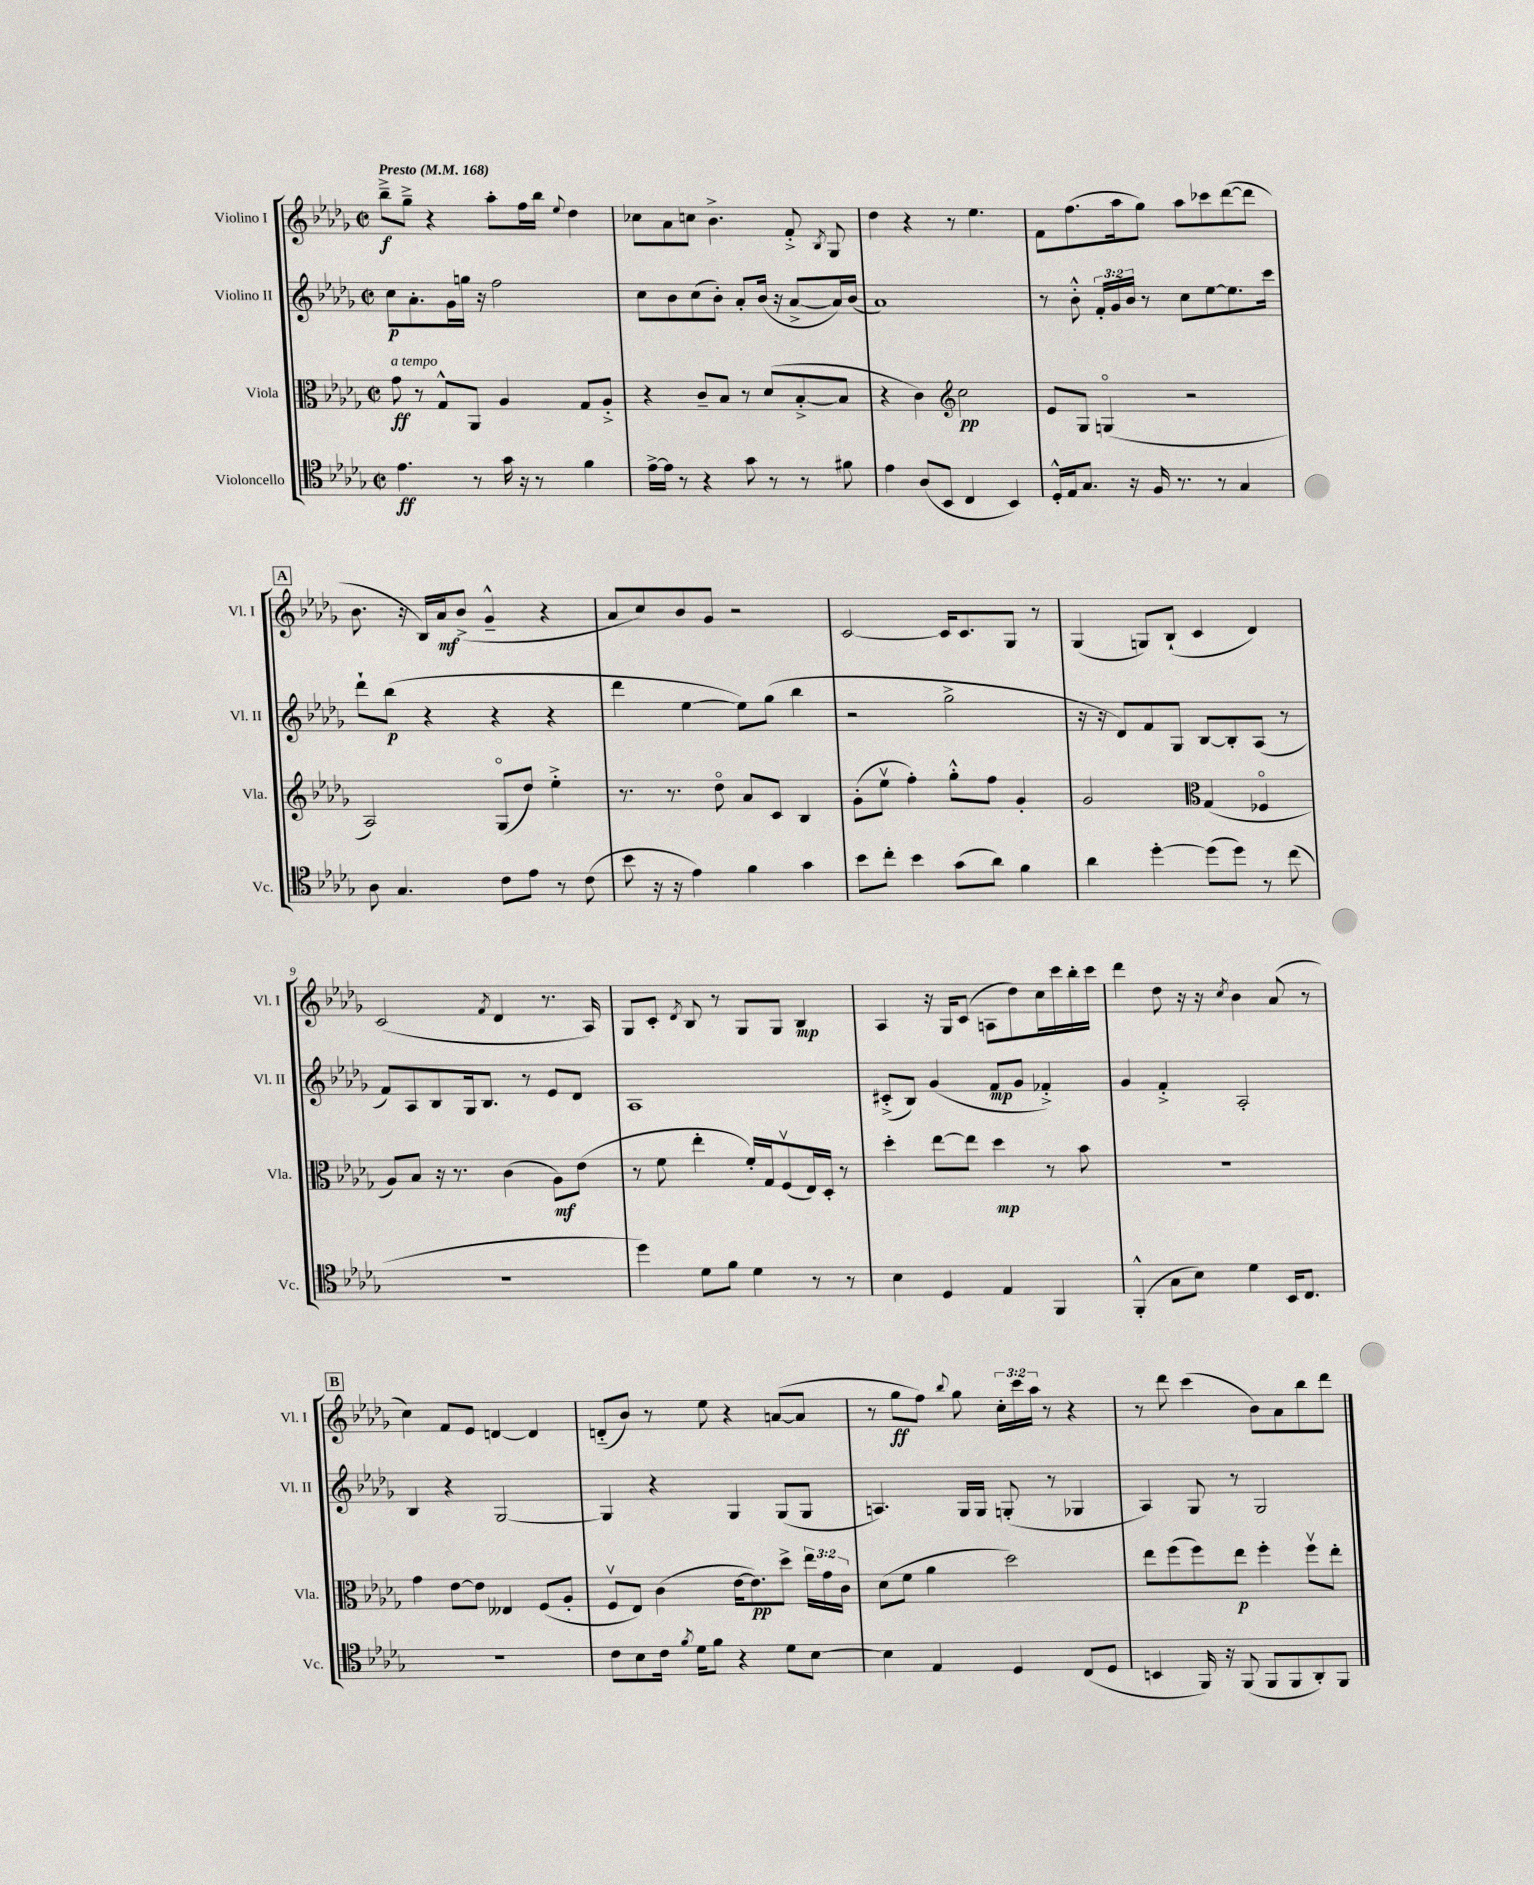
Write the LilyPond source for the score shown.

<<
\new StaffGroup <<
\new Staff = "s0" \with { instrumentName = "Violino I" shortInstrumentName = "Vl. I" } {
    \clef treble \key des \major \defaultTimeSignature \time 2/2 \override Staff.TupletNumber.text = #tuplet-number::calc-fraction-text \tempo "Presto" 4 = 168
    \autoBeamOff bes''8[--->\f ges''8]---> r4 aes''8[-. f''16 bes''16] \appoggiatura { ees''8 } des''4 |
    ces''8[ aes'8 c''8] bes'4.-> f'8-.-> \acciaccatura { bes8 } ges8 |
    des''4 r4 r8 ees''4. |
    f'8[ f''8.( aes''16 ges''8]) aes''8[ ces'''8 des'''8~( des'''8] |
    \mark \markup { \box "A" } bes'8. r16 bes16[) aes'16\mf bes'8]->( ges'4---^ r4 |
    aes'8[ c''8) bes'8 ges'8] r2 |
    c'2~ c'16[ c'8. ges8] r8 |
    ges4( g8[) bes8]-!( c'4 des'4) |
    c'2( \acciaccatura { f'8 } des'4 r8. aes16) |
    ges8[ c'8]-. \acciaccatura { des'8 } bes8 r8 ges8[ ges8] bes4\mp |
    aes4 r16 ges16[ c'8]( a8[ des''8) c''16 c'''16 bes''16-. c'''16] |
    des'''4 des''8 r16 r16 \acciaccatura { c''8 } bes'4 aes'8( r8 |
    \mark \markup { \box "B" } c''4) f'8[ ees'8] d'4~ d'4 |
    d'8[-_( bes'8]) r8 ees''8 r4 a'8[~( a'8] |
    r8 ges''8[\ff f''8]) \appoggiatura { bes''8 } ges''8 \tuplet 3/2 { c''16[-. c'''16 aes''16] } r8 r4 |
    r8 des'''8 c'''4( bes'8[) aes'8 bes''8 des'''8] \bar "|." |
}
\new Staff = "s1" \with { instrumentName = "Violino II" shortInstrumentName = "Vl. II" } {
    \clef treble \key des \major \defaultTimeSignature \time 2/2 \override Staff.TupletNumber.text = #tuplet-number::calc-fraction-text
    \autoBeamOff c''8[\p aes'8.-. ges'16 g''16] r16 f''2 |
    c''8[ bes'8 c''8( bes'8]-.) aes'8[-. bes'16]( r16 aes'8[~-> aes'16) bes'16]( |
    aes'1) |
    r8 bes'8-.-^ \tuplet 3/2 { f'16[-. ges'16 bes'16] } r8 c''8[ ees''8~ ees''8. c'''16] |
    \mark \markup { \box "A" } des'''8[-! bes''8]\p( r4 r4 r4 |
    des'''4 ees''4~ ees''8[) ges''8]( bes''4 |
    r2 ges''2-> |
    r16 r16 des'8[) f'8 ges8] bes8[~ bes8-. aes8]( r8 |
    f'8[) aes8 bes8 ges16 bes8.] r8 ees'8[ des'8] |
    aes1 |
    cis'8[-.->( bes8]) ges'4( f'8[\mp ges'8] fes'4-.->) |
    ges'4 f'4-.-> aes2-. |
    \mark \markup { \box "B" } bes4 r4 ges2~ |
    ges4 r4 ges4 ges8[( ges8] |
    a4.) ges16[ ges16] g8-.( r8 ges4 |
    aes4) ges8 r8 ges2 \bar "|." |
}
\new Staff = "s2" \with { instrumentName = "Viola" shortInstrumentName = "Vla." } {
    \clef alto \key des \major \defaultTimeSignature \time 2/2 \override Staff.TupletNumber.text = #tuplet-number::calc-fraction-text
    \autoBeamOff ges'8\ff^\markup { \italic "a tempo" } r8 ges8[-^ aes,8] aes4 ges8[ aes8]-.-> |
    r4 c'8[-- bes8] r8 des'8[( bes8~-.-> bes8] |
    r4 c'4) \clef treble c''2\pp |
    ees'8[ ges8] g4\flageolet( r2 |
    \mark \markup { \box "A" } aes2) ges8[\flageolet( des''8]) ees''4-.-> |
    r8. r8. des''8\flageolet aes'8[ c'8] bes4 |
    ges'8[-.( ees''8]\upbow f''4-.) ges''8[-.-^ f''8] ges'4-. |
    ges'2 \clef alto ges4( fes4\flageolet |
    aes8[) bes8] r16 r8. c'4( aes8[\mf) ees'8]( |
    r8 f'8 ees''4-. f'16[-.) ges16 f8\upbow( ees16) des16]-. r8 |
    des''4-. ees''8[~ ees''8] des''4\mp r8 bes'8 |
    R1 |
    \mark \markup { \box "B" } ges'4 ees'8[~ ees'8] eeses4 f8[( aes8]-. |
    f8[\upbow ees8]) c'4( ees'16[~ ees'8.\pp) des''8]-> \tuplet 3/2 { ees''16[ ges'16 c'16] } |
    des'8[( f'8] aes'4 des''2) |
    ees''8[ f''8( f''8) ees''8]\p f''4-. f''8[\upbow ees''8]-. \bar "|." |
}
\new Staff = "s3" \with { instrumentName = "Violoncello" shortInstrumentName = "Vc." } {
    \clef tenor \key des \major \defaultTimeSignature \time 2/2
    \autoBeamOff ees'4.\ff r8 ges'16 r16 r8 f'4 |
    ees'16[~-> ees'16] r8 r4 ges'8 r8 r8 fis'8 |
    ees'4 aes8[( bes,8] c4 bes,4) |
    des16[-.-^ ees16 ges8.] r16 f16 r8. r8 ges4 |
    \mark \markup { \box "A" } aes8 ges4. c'8[ ees'8] r8 c'8( |
    bes'8 r16 r16 ees'4) f'4 ges'4 |
    bes'8[ c''8]-. bes'4 ges'8[( aes'8]) f'4 |
    aes'4 des''4~-. des''8[( des''8]) r8 c''8( |
    R1 |
    des''4) des'8[ f'8] des'4 r8 r8 |
    bes4 des4 ees4 f,4 |
    f,4-.-^( ges8[ bes8]) des'4 bes,16[ c8.] |
    \mark \markup { \box "B" } R1 |
    c'8[ bes8 c'16] \acciaccatura { f'8 } des'16[ f'8] r4 des'8[ bes8]~ |
    bes4 ees4 des4 c8[( des8] |
    b,4 f,16) r16 f,8( f,8[ f,8 aes,8-.) f,8] \bar "|." |
}
>>
>>
